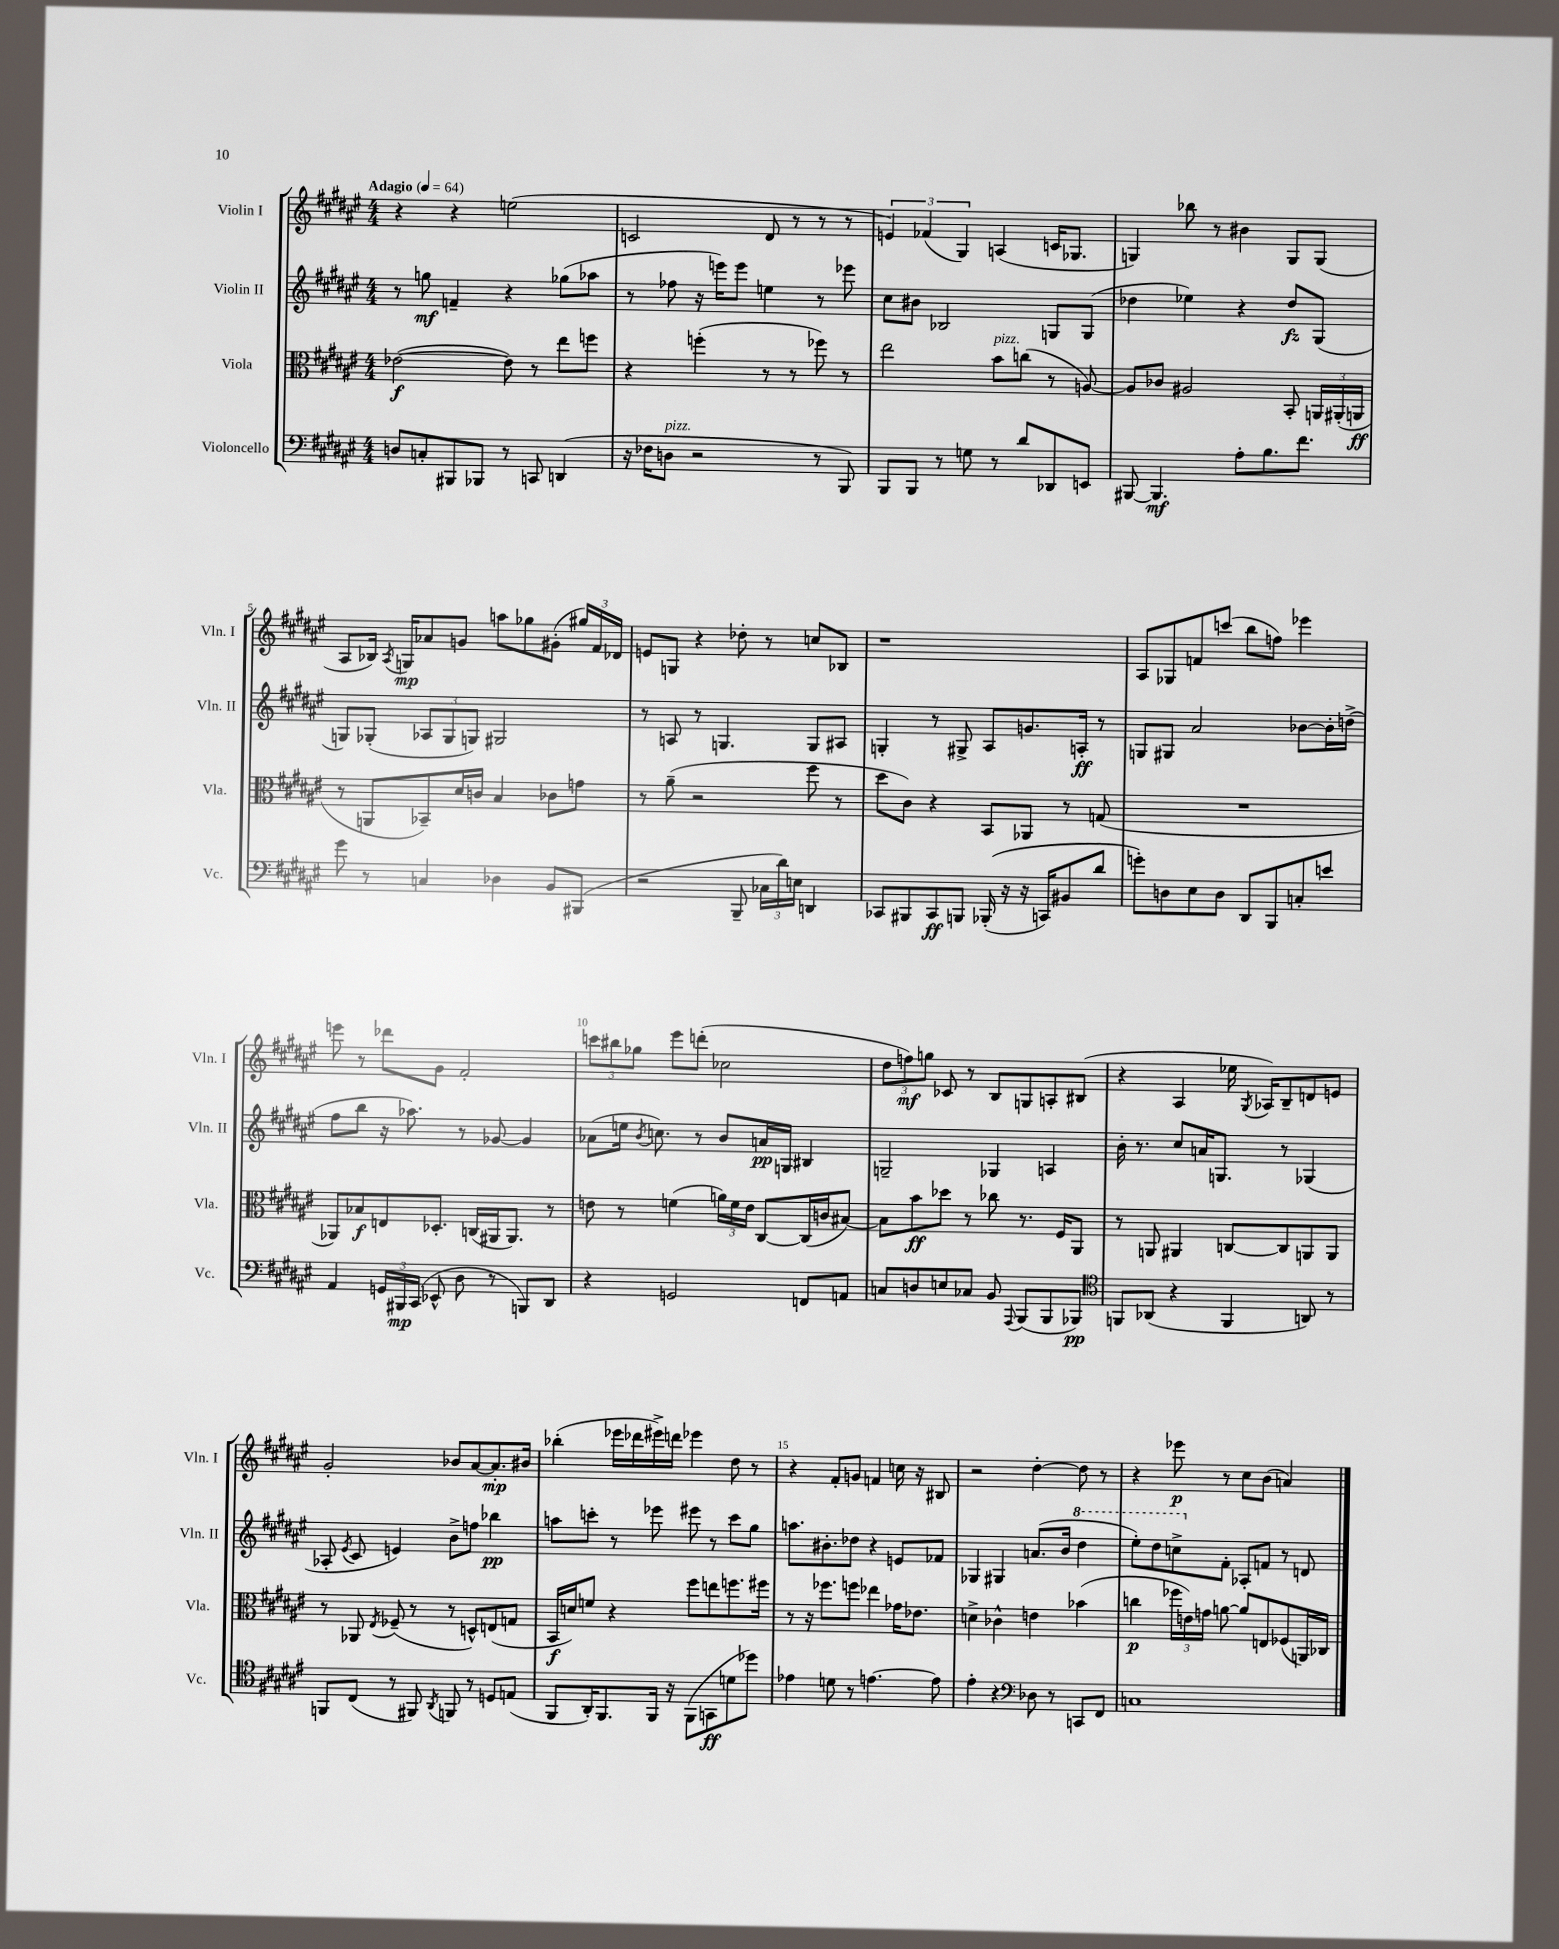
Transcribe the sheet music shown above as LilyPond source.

<<
\new StaffGroup <<
\new Staff = "s0" \with { instrumentName = "Violin I" shortInstrumentName = "Vln. I" } {
    \clef treble \key fis \major \numericTimeSignature \time 4/4 \tempo "Adagio" 4 = 64
    \autoBeamOff r4 r4 e''2( |
    c'2 dis'8 r8 r8 r8 |
    \tuplet 3/2 { e'4) fes'4( gis4) } a4( c'16[ ges8.] |
    g4) bes''8 r8 bis'4 g8[ g8]( |
    ais8[ bes16]) \acciaccatura { ais8 } g16[\mp aes'8 g'8] a''8[ ges''8 gis'8]-.( \tuplet 3/2 { gis''16[) fis'16 des'16] } |
    e'8[ g8] r4 des''8-. r8 c''8[ bes8] |
    r1 |
    ais8[ ges8 f'8 c'''8]( b''8[ f''8]) ees'''4 |
    e'''8 r8 des'''8[ gis'8] fis'2-. |
    \tuplet 3/2 { c'''8[ bis''8 ges''8] } eis'''8[ d'''8]-.( ces''2 |
    \tuplet 3/2 { dis''8[ f''8\mf) g''8] } ces'8 r8 b8[ g8 a8-. bis8]( |
    r4 ais4 ees''16 \acciaccatura { gis8 } aes16[) b8-- d'8 e'8] |
    gis'2-. bes'8[ ais'8~ ais'8.-.\mp bis'16] |
    bes''4-.( ees'''16[ des'''16 eis'''16->) d'''16] ees'''4 dis''8 r8 |
    r4 fis'8[-. g'8] f'4 c''16 r16 bis8 |
    r2 dis''4~-. dis''8 r8 |
    r4 ees'''8\p r8 cis''8[ b'8]( a'4) \bar "|." |
}
\new Staff = "s1" \with { instrumentName = "Violin II" shortInstrumentName = "Vln. II" } {
    \clef treble \key fis \major \numericTimeSignature \time 4/4
    \autoBeamOff r8 g''8\mf f'4-- r4 ges''8[( aes''8] |
    r8 fes''8 r16 e'''16[) e'''8] e''4 r8 ees'''8 |
    cis''8[ bis'8] bes2 g8[ g8]( |
    des''4 ees''4) r4 des''8[\fz gis8]( |
    g8[) ges8]-.( \tuplet 3/2 { aes8[ ges8 g8]) } gis2 |
    r8 a8 r8 g4. g8[ ais8] |
    g4-. r8 gis8-> ais8[ g'8. a16]-.\ff r8 |
    g8[ gis8] ais'2 bes'8[~ bes'16-. d''16]->( |
    fis''8[ b''8] r16 aes''8.) r8 ges'8~ ges'4 |
    aes'8[( e''16] \acciaccatura { b'8 } c''8.) r8 b'8[ a'16\pp g16] bis4 |
    g2-- ges4 a4 |
    b'16-. r8. cis''8[ a'16 g8.] r8 ges4( |
    aes8-. \acciaccatura { eis'8 } cis'8 e'4) b'8[-> f''8] bes''4\pp |
    a''8[ c'''8]-. r8 ees'''8 eis'''8 r8 c'''8[ gis''8] |
    a''8.[ bis'8.-. des''8] r4 e'8[ fes'8] |
    ges4 gis4 a'8.[( b'16] \ottava #1 dis'''4 |
    eis'''8[-.) dis'''8 c'''8-> \ottava #0 fis'8]-. aes8[-. f'8] r8 d'8 \bar "|." |
}
\new Staff = "s2" \with { instrumentName = "Viola" shortInstrumentName = "Vla." } {
    \clef alto \key fis \major \numericTimeSignature \time 4/4
    \autoBeamOff ees'2~\f( ees'8) r8 eis''8[ f''8] |
    r4 f''4-.( r8 r8 fes''8) r8 |
    eis''2 b'8[^\markup { \italic "pizz." } c''8]( r8 a8~) |
    a8[ ces'8] ais2 b,8-. \tuplet 3/2 { a,16[ ais,16-.( a,16]\ff } |
    r8 a,8[ bes,8--) dis'16 c'16] b4 ces'8[ g'8] |
    r8 ais'8--( r2 fis''8 r8 |
    dis''8[ cis'8]) r4 b,8[ aes,8] r8 g8( |
    R1 |
    aes,8[) bes8\f e8 des8.]-. c16[( ais,16 ais,8.]) r8 |
    e'8 r8 f'4( \tuplet 3/2 { a'16[) f'16 e'16] } cis8[~ cis16( c'16 bis8]~) |
    bis8[ b'8\ff des''8] r8 ces''8 r8. fis16[ ais,8] |
    r8 a,8 ais,4 c8[~ c8 a,8 a,8] |
    r8 aes,8 \acciaccatura { eis8 } fes8--( r8 r8 d8[-^) e8( g8] |
    b,16[\f d'16) f'8] r4 fis''8[ e''8 f''8. fis''16] |
    r8 r16 fes''8.[ f''8] ees''4 ges'16[ ees'8.] |
    d'4-> ces'4-^ e'4 bes'4( |
    c''4\p \tuplet 3/2 { fes''16[ e'16) g'16] } a'8~ a'8[ e8 fes8( a,16) ces16] \bar "|." |
}
\new Staff = "s3" \with { instrumentName = "Violoncello" shortInstrumentName = "Vc." } {
    \clef bass \key fis \major \numericTimeSignature \time 4/4
    \autoBeamOff d8[ c8-. bis,,8 bes,,8] r8 c,8 d,4( |
    r16 fes16[ d8]^\markup { \italic "pizz." } r2 r8 b,,8) |
    b,,8[ b,,8] r8 g8 r8 dis'8[ des,8 e,8] |
    bis,,8~ bis,,4.\mf ais8[-. b8. fis'8.] |
    gis'8 r8 c4 des4 b,8[ bis,,8]( |
    r2 b,,8-- \tuplet 3/2 { ces16[ dis'16) e16] } d,4 |
    ces,8[ bis,,8 ces,8\ff b,,8] bes,,16-.(\( r16 r16 c,16[) bis,8 dis'8] |
    g'8[-.\) d8 eis8 d8] dis,8[ b,,8 c8-. e'8] |
    ais,4 \tuplet 3/2 { g,16[ bis,,16\mp cis,16]( } ees,8-^ dis8 r8 b,,8[) dis,8] |
    r4 g,2 f,8[ a,8] |
    c8[ d8 e8 ces8] b,8 \appoggiatura { ais,,8 } b,,8[( b,,8 bes,,8]\pp) |
    \clef tenor f,8[ aes,8]( r4 f,4 a,8) r8 |
    f,8[ cis8]( r8 fis,8) \acciaccatura { ais,8 } f,8 r8 d8[ e8]( |
    fis,8[ ais,16-.) fis,8. fis,16] r16 fis,8[( g,8\ff d'8 des''8]) |
    ees'4 d'8 r8 e'4.~ e'8 |
    eis'4-. r4 \clef bass des8 r8 c,8[ fis,8] |
    c1 \bar "|." |
}
>>
>>
\layout { \context { \Score \override BarNumber.break-visibility = ##(#f #t #t) barNumberVisibility = #(every-nth-bar-number-visible 5) } }
